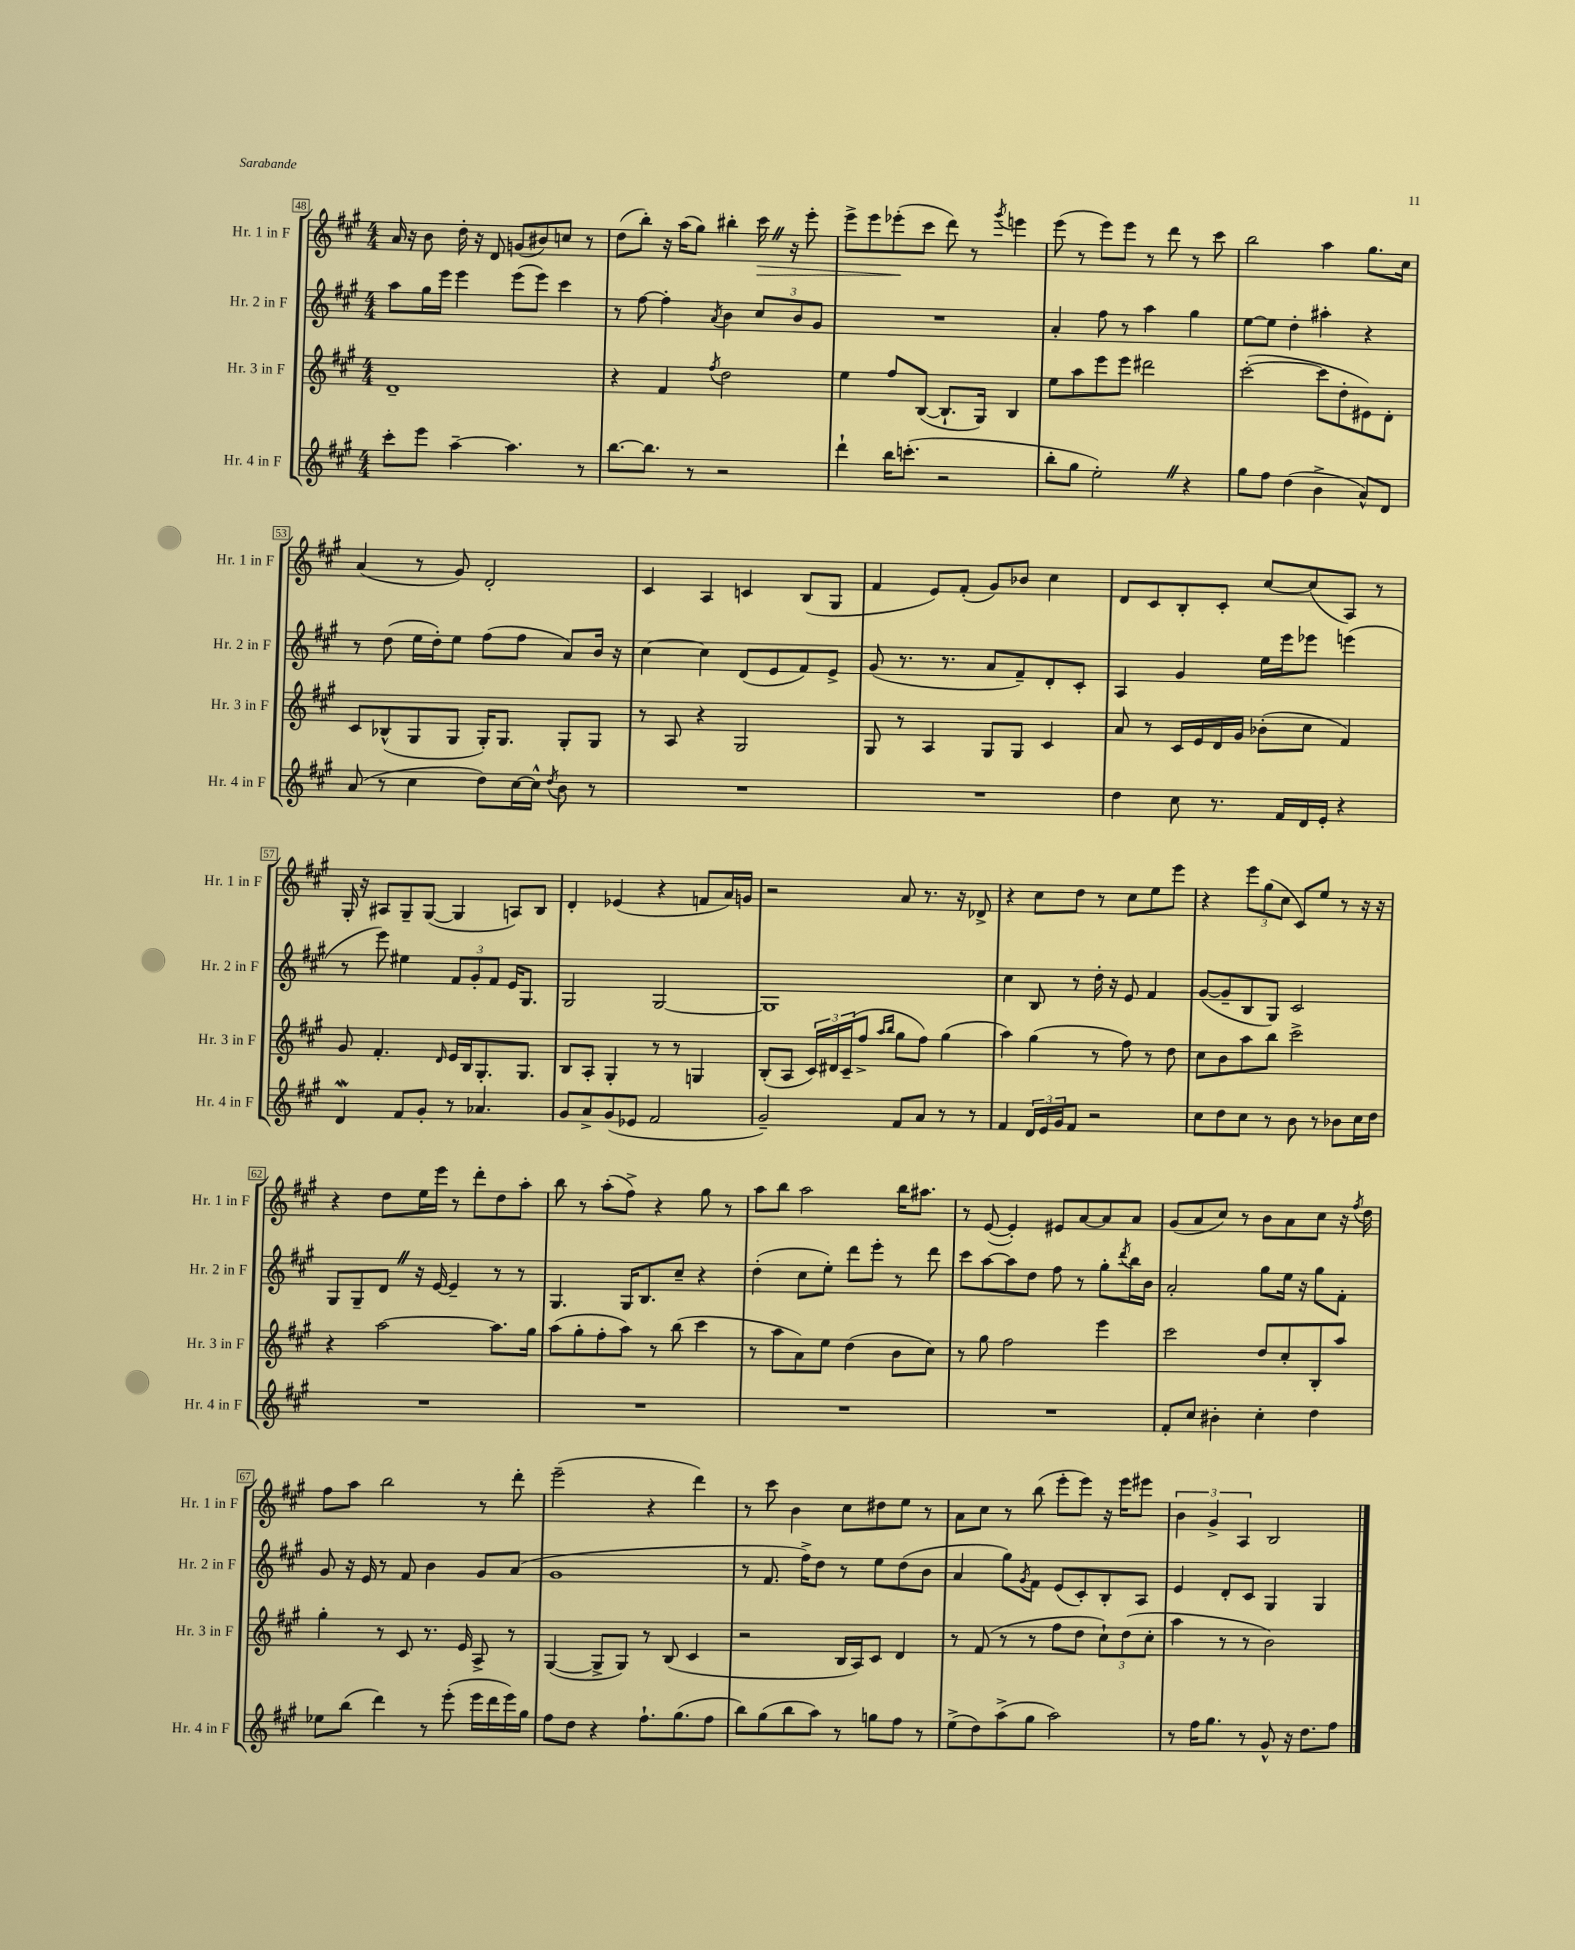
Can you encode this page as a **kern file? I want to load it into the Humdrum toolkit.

**kern	**kern	**kern	**kern
*staff4	*staff3	*staff2	*staff1
*clefG2	*clefG2	*clefG2	*clefG2
*k[f#c#g#]	*k[f#c#g#]	*k[f#c#g#]	*k[f#c#g#]
*M4/4	*M4/4	*M4/4	*M4/4
8ccc#'\L	1d~	8aa\L	16a/
.	.	.	16r
8eee\J	.	16gg#\L	8b\
.	.	16eee\JJ	.
[4aa~\	.	4eee\	16dd'\
.	.	.	16r
.	.	.	8d/
4.aa\]	.	(8eee\L	(8g/L
.	.	8eee\J)	8b#/)
.	.	4ccc#\	8cc/J
8r	.	.	8r
=	=	=	=
[8.bb\L	4r	8r	(8dd\L
.	.	[8ff#\	8bb'\J)
8.bb\]J	.	.	.
.	4f#/	4ff#'\]	16r
.	.	.	(16aa\LK
8r	.	.	8gg#\J)
.	8qff#/	8qa/	.
2r	2dd\	4b\	4bb#'\
.	.	12cc#/L	16ccc#\
.	.	.	16r
.	.	12b/	.
.	.	.	8eee'\
.	.	12g#/J	.
=	=	=	=
4ddd`\	4ee\	1r	8eee^\L
.	.	.	8eee\
16bb\LK	8ff#/L	.	(8eee-'\
(8.ccc'\J	.	.	.
.	([8B/J	.	8ccc#\J
2r	8.B`/]L	.	8ddd\)
.	.	.	8r
.	16G#/Jk)	.	.
.	.	.	8qggg#/
.	4B/	.	4eee\
=	=	=	=
8bb'\L	8ee\L	4a'/	(8eee\
8gg#\J	8aa\	.	8r
2ee'\)	8eee\	8ff#\	8eee\L)
.	8eee\J	8r	8eee\J
.	2ddd#\	4aa\	8r
.	.	.	8ddd\
4r	.	4gg#\	8r
.	.	.	8ccc#\
=	=	=	=
8gg#\L	([2ccc#'\	[8ee\L	2bb\
8ff#\J	.	8ee\]J	.
(4dd\	.	4dd'\	.
4b^\	8ccc#\]L	4aa#'\	4aa\
.	8dd'\	.	.
8a^^/L)	8e#\)	4r	8.gg#\L
8d/J	8d'\J	.	.
.	.	.	16cc#\Jk
=	=	=	=
(8a/	8c#/L	8r	(4a/
8r	(8B-^^/	(8dd\	.
4cc#\	8G#/	16ee\LL	8r
.	.	16dd'\J)	.
.	8G#/J	8ee\J	8g#/)
8dd\L)	16G#'/LK)	(8ff#\L	2d'/
.	8.G#/J	.	.
[16cc#\L	.	8ff#\J	.
16cc#^^\]JJ	.	.	.
8qdd/	.	.	.
8b\	8G#'/L	8a/L)	.
8r	8G#/J	16b/Jk	.
.	.	16r	.
=	=	=	=
1r	8r	[4cc#\	4c#/
.	8A/	.	.
.	4r	4cc#\]	4A/
.	2G#/	(8d/L	4c/
.	.	8e/	.
.	.	8f#/)	(8B/L
.	.	8e^/J	8G#/J
=	=	=	=
1r	8G#/	(8g#/	4f#/
.	8r	8.r	.
.	4A/	.	8e/L)
.	.	8.r	.
.	.	.	(8f#'/J
.	8G#/L	8a/L	8g#/L)
.	8G#/J	8f#~/)	8b-/J
.	4c#/	8d'/	4cc#\
.	.	8c#'/J	.
=	=	=	=
4dd\	8a/	4A/	8d/L
.	8r	.	8c#/
8cc#\	16c#/LL	4g#/	8B'/
.	16e/	.	.
8.r	16d/	.	8c#'/J
.	16g#/JJ	.	.
.	(8b-'\L	16ee\LL	[8cc#/L
16f#/LL	.	16eee\J	.
16d/	8cc#\J	8eee-\J	(8cc#/]
16e'/JJ	.	.	.
4r	4f#/)	(4eee\	8A/J)
.	.	.	8r
=	=	=	=
4d/	8g#/	8r	16G#'/
.	.	.	16r
.	4.f#'/	8eee\)	8A#/L
8f#/L	.	4ee#\	8G#~/
8g#'/J	.	.	([8G#/J
.	16qqd/	.	.
8r	16e/LL	12f#/L	4G#/]
.	16B/J	.	.
.	.	12g#'/	.
4.a-/	8.G#'/	.	.
.	.	12f#/J	.
.	.	16e/LK	8A/L)
.	8.G#/J	8.G#/J	.
.	.	.	8B/J
=	=	=	=
8g#/L	8B/L	2G#/	4d'/
8a^/	8A'/J	.	.
(8g#/	4G#'/	.	(4e-/
8e-/J	.	.	.
2f#/	8r	[2G#/	4r
.	8r	.	.
.	4G/	.	8f/L
.	.	.	16a/L)
.	.	.	16g/JJ
=	=	=	=
2g#~/)	(8B'/L	1G#]	2r
.	8A/J	.	.
.	24c#/LL)	.	.
.	24d#/	.	.
.	(24c#~/J	.	.
.	8ff#^/J	.	.
.	16qqaa/LL	.	.
.	16qqbb/JJ	.	.
8f#/L	8gg#\L	.	8a/
8a/J	8ff#\J)	.	8.r
8r	(4gg#\	.	.
.	.	.	16r
8r	.	.	8d-^/
=	=	=	=
4f#/	4aa\)	4cc#\	4r
24d/LL	(4gg#\	8B/	8cc#\L
24e/	.	.	.
24g#/J	.	.	.
8f#/J	.	8r	8dd\J
2r	8r	16dd'\	8r
.	.	16r	.
.	8ff#\)	8e/	8cc#\L
.	8r	4f#/	8ee\
.	8dd\	.	8eee\J
=	=	=	=
8cc#\L	8cc#\L	([8g#/L	4r
8dd\	8b\	8g#~/]	.
8cc#\J	8aa\	8B/	12eee\L
.	.	.	(12gg#\
8r	8bb\J	8G#/J)	.
.	.	.	12cc#\J
8b\	2ccc#^\	2c#/	8c#/L)
8r	.	.	8ee/J
8b-\L	.	.	8r
16cc#\L	.	.	16r
16dd\JJ	.	.	16r
=	=	=	=
1r	4r	8G#/L	4r
.	.	8G#~/	.
.	[2aa\	8d/J	8dd\L
.	.	16r	16ee\L
.	.	[16e/	16eee\JJ
.	.	4e~/]	8r
.	.	.	8ddd'\L
.	8.aa\]L	8r	8dd\
.	.	8r	8aa'\J
.	16gg#\Jk	.	.
=	=	=	=
1r	(8aa\L	4.G#/	8bb\
.	8gg#'\	.	8r
.	8ff#'\	.	(8aa'\L
.	8aa\J)	16G#/LK	8ff#^\J)
.	.	8.B/	.
.	8r	.	4r
.	(8bb\	8cc#~/J	.
.	4ccc#\	4r	8gg#\
.	.	.	8r
=	=	=	=
1r	8r	(4dd'\	8aa\L
.	8aa\L	.	8bb\J
.	8a\)	8cc#\L	2aa\
.	8ee\J	8ee'\J)	.
.	(4dd\	8ddd\L	.
.	.	8eee'\J	.
.	8b\L	8r	16bb\LK
.	.	.	8.aa#\J
.	8cc#\J)	8ddd\	.
=	=	=	=
1r	8r	8ccc#\L	8r
.	8gg#\	[8aa\	([8e/
.	2ff#\	8aa\]	4e'/])
.	.	8dd\J	.
.	.	8ff#\	8e#/L
.	.	8r	[8a/
.	4eee\	8gg#'\L	8a/]
.	.	8qddd/	.
.	.	16bb\L	8a/J
.	.	16b\JJ	.
=	=	=	=
8f#'/L	2ccc#\	2a'/	(8g#/L
8cc#/J	.	.	8a/
4b#'\	.	.	8cc#/J)
.	.	.	8r
4cc#'\	8dd/L	8gg#\L	8b\L
.	8cc#'/	16ee\Jk	8a\
.	.	16r	.
4dd\	8B'/	8gg#\L	8cc#\J
.	8aa/J	8f#'\J	16r
.	.	.	8qff#/
.	.	.	16dd\
=	=	=	=
8ee-\L	4gg#'\	8g#/	8ff#\L
(8bb\J	.	16r	8aa\J
.	.	16e/	.
4ddd\)	8r	8r	2bb\
.	8c#/	8f#/	.
8r	8.r	4b\	.
(8eee'\	.	.	.
.	16e/	.	.
16eee\LL	8A^/	8g#/L	8r
16ddd\	.	.	.
16eee\)	8r	(8a/J	8ddd'\
16gg#\JJ	.	.	.
=	=	=	=
8ff#\L	([4G#/	1g#	(2eee~\
8dd\J	.	.	.
4r	8G#^/]L	.	.
.	8G#/J)	.	.
8.ff#`\L	8r	.	4r
.	(8B/	.	.
(8.gg#\	.	.	.
.	4c#/	.	4ddd\)
8ff#\J	.	.	.
=	=	=	=
8bb\L)	2r	8r	8r
(8gg#\	.	8.f#/	8ccc#\
8bb\	.	.	4b\
.	.	16ff#^\LK)	.
8aa\J)	.	8dd\J	.
8r	16B/LL	8r	8cc#\L
.	16A/J)	.	.
8gg\L	8c#/J	8ee\L	8dd#\
8ff#\J	4d/	(8dd\	8ee\J
8r	.	8b\J	8r
=	=	=	=
(8ee^\L	8r	4a/	8a\L
8dd\)	(8f#/	.	8cc#\J
(8aa^\	8r	8gg#\L)	8r
.	.	8qg#/	.
8gg#\J	8r	8f#\J	(8bb\
2aa\)	8ff#\L	(8e/L	8eee'\L
.	8dd\J	8c#'/)	8eee\J)
.	12cc#`\L)	8B'/	16r
.	.	.	16eee\LK
.	(12dd\	.	.
.	.	8A/J	8eee#\J
.	12cc#'\J	.	.
=	=	=	=
8r	4aa\	4e/	6b\
16ff#\LK	.	.	.
.	.	.	6g#^/
8.gg#\J	.	.	.
.	8r	8d'/L	.
.	.	.	6A/
8r	8r	8c#/J	.
8g#^^/	2b\)	4G#/	2B/
16r	.	.	.
8.dd\L	.	.	.
.	.	4G#/	.
8ff#\J	.	.	.
==	==	==	==
*-	*-	*-	*-
